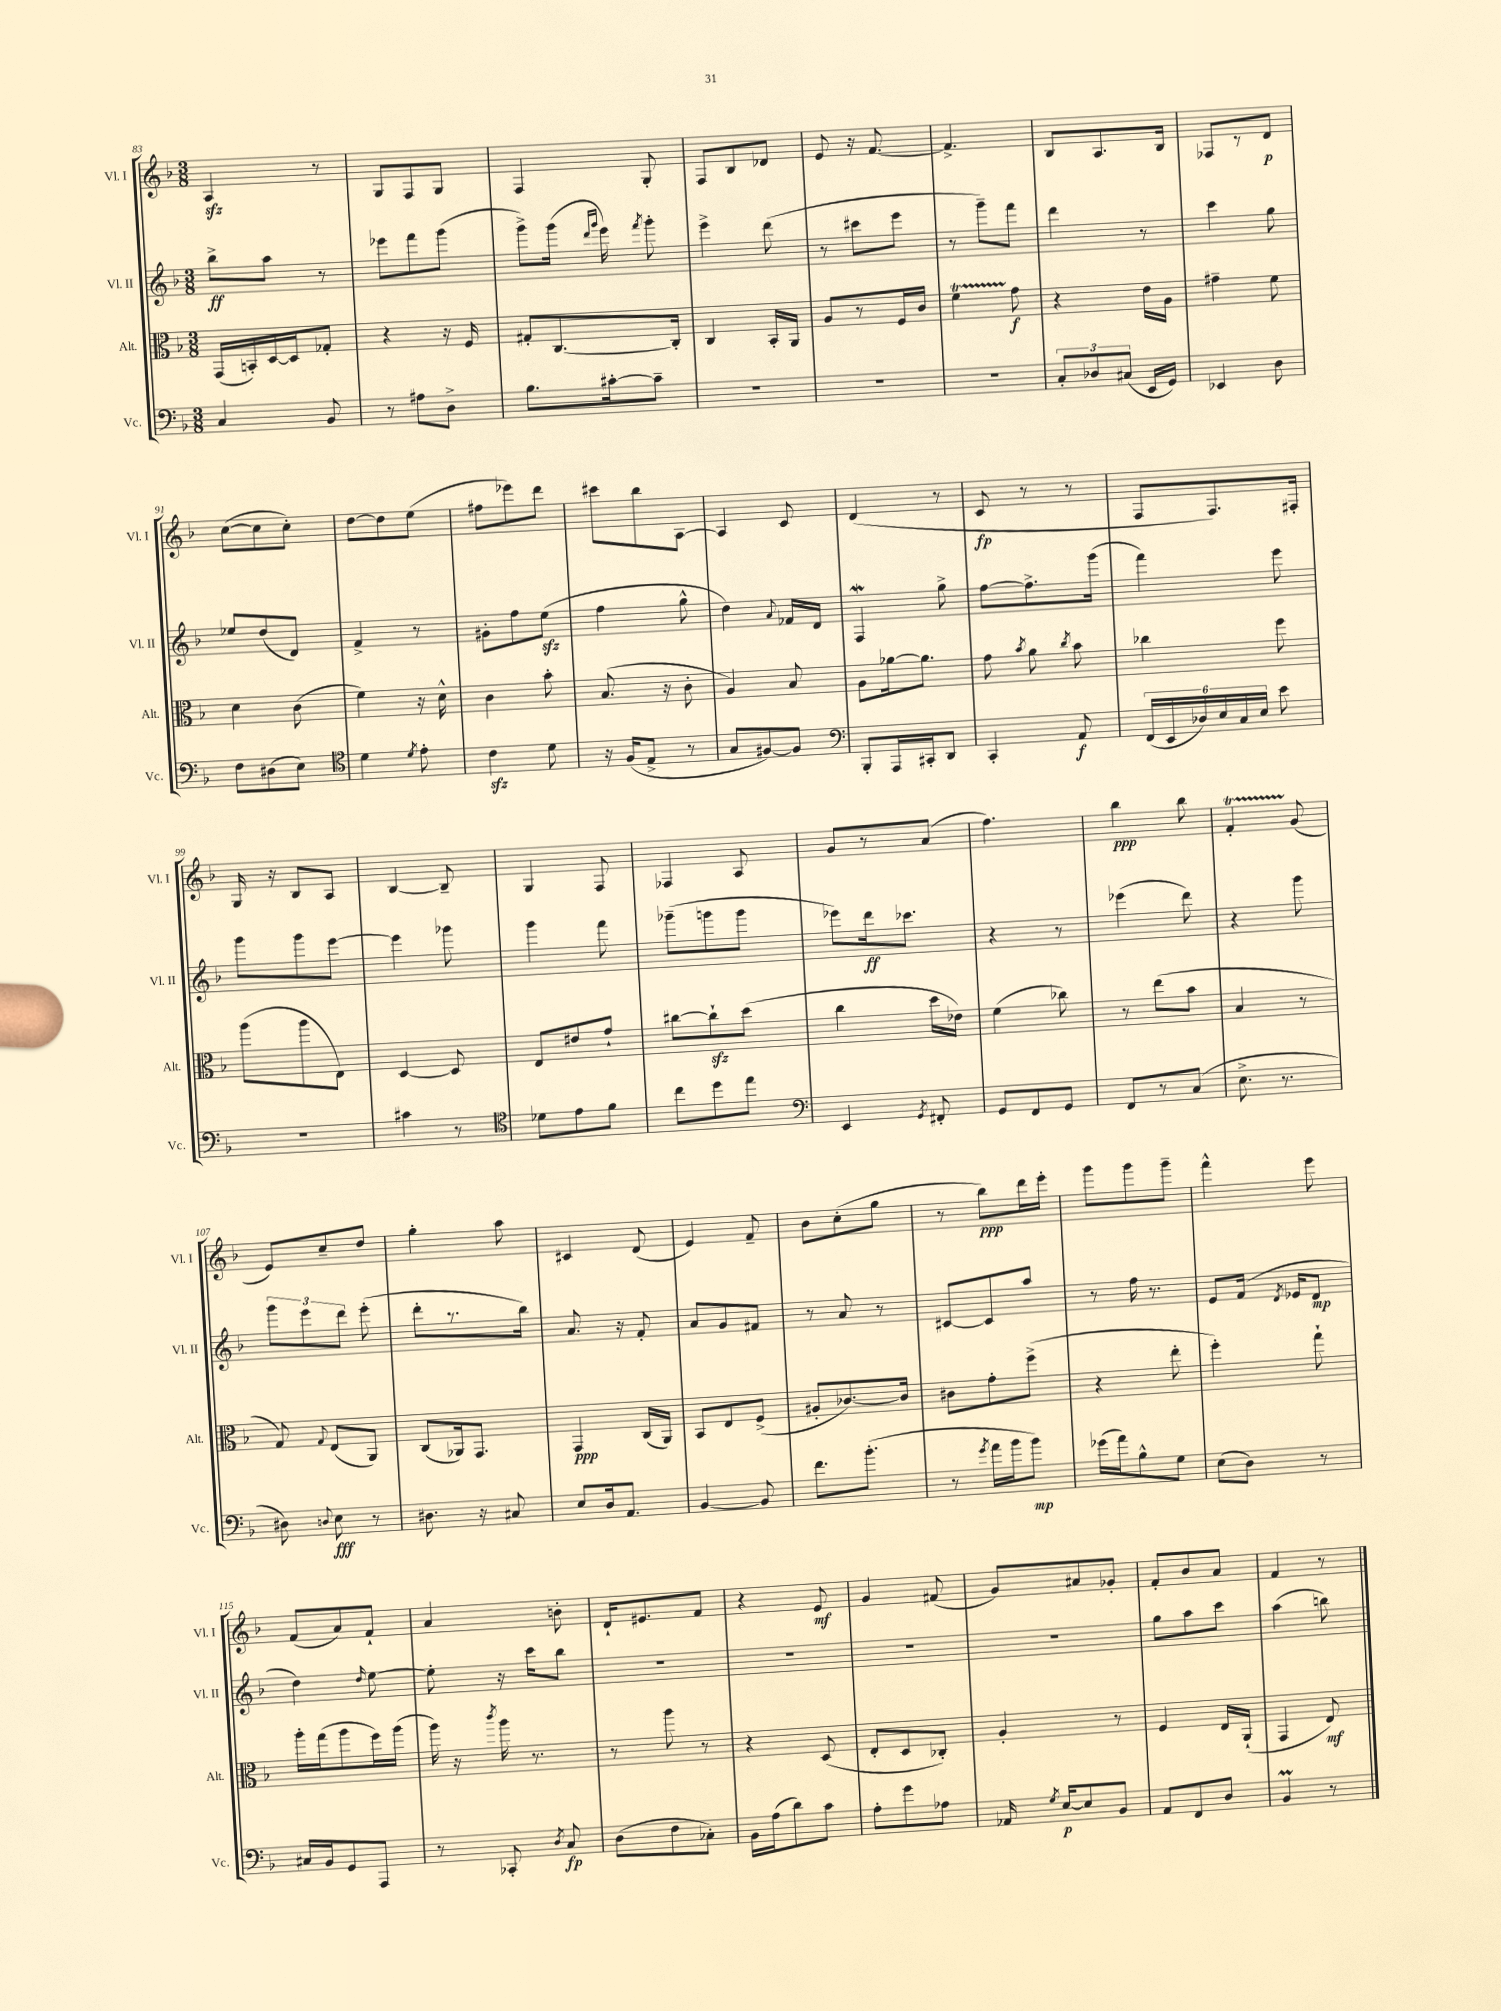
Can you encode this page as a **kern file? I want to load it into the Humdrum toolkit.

**kern	**kern	**kern	**kern
*staff4	*staff3	*staff2	*staff1
*clefF4	*clefC3	*clefG2	*clefG2
*k[b-]	*k[b-]	*k[b-]	*k[b-]
*M3/8	*M3/8	*M3/8	*M3/8
4C/	(16GG/LL	8bb-^\L	4A/
.	16BB'/)	.	.
.	[16D/	8aa\J	.
.	16D/]J	.	.
8BB-/	8G-'/J	8r	8r
=	=	=	=
8r	4r	8eee-\L	8G/L
8A#\L	.	8fff\	8F/
8D^\J	16r	(8ggg\J	8G/J
.	16F/	.	.
=	=	=	=
8.B-\L	8G#'/L	8ggg^\L)	4F/
.	[8.C/	(16ggg\Jk	.
.	.	16qqddd/LL	.
.	.	16qqggg/JJ	.
[16c#'\k	.	16eee\)	.
.	.	8qfff/	.
8c#~\]J	.	8ggg'\	8G'/
.	16C'/]Jk	.	.
=	=	=	=
4.r	4C/	4eee^\	8F/L
.	.	.	8B-/
.	16BB-'/LL	(8ddd\	8d-/J
.	16AA/JJ	.	.
=	=	=	=
4.r	8A/L	8r	8e/
.	8r	8ccc#\L	16r
.	.	.	[8.f/
.	16F/L	8eee\J	.
.	16c/JJ	.	.
=	=	=	=
4.r	4f\	8r	4.f^/]
.	.	8ggg~\L)	.
.	8g\	8fff\J	.
=	=	=	=
12C'/L	4r	4ddd\	8B-/L
12D-/	.	.	.
.	.	.	8.A/
(12C#/J	.	.	.
16EE/LL	16e\LL	8r	.
16GG/JJ)	16A\JJ	.	16B-/Jk
=	=	=	=
4EE-/	4g#~\	4ccc\	8F-/L
.	.	.	8r
8D\	8f\	8gg\	8d/J
=	=	=	=
8F\L	4d\	8ee-/L	([8cc\L
(8D#\	.	(8dd/	8cc\]
8E\J)	(8c\	8d/J)	8cc'\J)
=	=	=	=
*clefC4	*	*	*
4d\	4f\)	4f^/	[8dd\L
.	.	.	8dd\]
8qd/	.	.	.
8e'\	16r	8r	(8ee\J
.	16d^^\	.	.
=	=	=	=
4c\	4c\	8g#'\L	8ff#\L
.	.	8ff\	8eee-\)
8d\	8b-'\	(8ee\J	8ddd\J
=	=	=	=
16r	(8.B-/	4ff\	8ccc#\L
(16F/LK	.	.	.
8E^/J	.	.	8bb-\
.	16r	.	.
8r	8c'\	8gg^^\	[8A\J
=	=	=	=
8G/L	4A/)	4dd\)	4A/]
[8F#/)	.	.	.
.	.	8qqa/	.
8F#/]J	8B-/	16f-/LL	8c/
.	.	16d/JJ	.
=	=	=	=
*clefF4	*	*	*
8BBB-'/L	8A\L	4F/	(4d/
16AAA/L	[16a-\k	.	.
16CC#'/J	8.a-\]J	.	.
8DD/J	.	8gg^\	8r
=	=	=	=
4CC'/	8g\	[8ff\L	8c/
.	8qb-/	.	.
.	8a\	8.ff^\]	8r
.	8qcc/	.	.
8AA/	8b-\	.	8r
.	.	(16ggg\Jk	.
=	=	=	=
(24FF/LL	4cc-\	4fff\)	8F/L
24EE/	.	.	.
24D-/)	.	.	.
24E/	.	.	8.F/)
24C/	.	.	.
24E/JJ	.	.	.
8e\	8ff\	8eee\	.
.	.	.	16F#'/Jk
=	=	=	=
4.r	(8aa\L	8ggg\L	16G/
.	.	.	16r
.	8aa\	8ggg\	8B-/L
.	8E\J)	[8eee\J	8A/J
=	=	=	=
4c#\	[4D/	4eee\]	[4B-/
8r	8D/]	8ggg-\	8B-~/]
=	=	=	=
*clefC4	*	*	*
8d-\L	8E/L	4ggg\	4G/
8e\	8e#/	.	.
8f\J	8g`/J	8fff\	8F/
=	=	=	=
8cc\L	[8cc#\L	(8ggg-~\L	4F-/
8dd\	8cc#`\]	8ggg\	.
8ee\J	(8dd\J	8ggg\J	8A/
=	=	=	=
*clefF4	*	*	*
4EE/	4cc\	8eee-\L)	8g/L
.	.	16ddd\k	8r
.	.	8.ccc-\J	.
8qGG/	.	.	.
8FF#'/	16dd\LL	.	(8a/J
.	16e-\JJ)	.	.
=	=	=	=
8GG/L	(4f\	4r	4.ff\)
8FF/	.	.	.
8GG/J	8cc-\)	8r	.
=	=	=	=
8FF/L	8r	(4eee-\	4bb-\
8r	(8ee\L	.	.
(8C/J	8b-\J	8ddd\)	8bb-\
=	=	=	=
8.E^\	4B-/	4r	4f'/
8.r	.	.	.
.	8r	8ggg\	(8g/
=	=	=	=
8D#\)	8G/)	12ggg\L	8e/L)
.	.	12eee\	.
8qqD/	8qqG/	.	.
8E\	(8E/L	.	8cc~/
.	.	12ddd\J	.
8r	8AA/J)	(8eee'\	8dd/J
=	=	=	=
8.D#\	(8C/L	8ddd'\L	4gg'\
.	16AA-/k)	8.r	.
16r	8.GG/J	.	.
8C#/	.	.	8aa\
.	.	16bb-\Jk)	.
=	=	=	=
8E/L	4GG/	8.a/	4c#/
16D/k	.	.	.
8.AA/J	.	16r	.
.	(16C/LL	8f'/	(8d/
.	16AA/JJ)	.	.
=	=	=	=
[4BB-/	8BB-/L	8a/L	4e/)
.	8E/	8g/	.
8BB-/]	(8F^/J	8f#/J	8f~/
=	=	=	=
8.f\L	8A#'/L	8r	8b-\L
.	[8.c-/)	8a/	(8cc'\
(8.b-'\J	.	.	.
.	.	8r	8gg\J
.	16c-/]Jk	.	.
=	=	=	=
8r	8c#\L	[8c#/L	8r
8qg/	.	.	.
16a\LL	8g'\	8c#/]	8bb-\L)
16b-\J	.	.	.
8b-\J)	(8ff^\J	8aa/J	16ddd\L
.	.	.	16eee'\JJ
=	=	=	=
(16g-\LL	4r	8r	8ggg\L
16a\J)	.	.	.
8B-^^\	.	16ff\	8ggg\
.	.	8.r	.
8G\J	8ee'\	.	8ggg~\J
=	=	=	=
(8E\L	4ff'\)	8e/L	4fff^^\
8D\J)	.	(16f/Jk	.
.	.	8qd/	.
.	.	16e-/LK	.
8r	8gg`\	8d/J	8eee\
=	=	=	=
16C#/LL	16aa'\LL	4dd\)	(8f/L
16BB-/J	(16gg\J	.	.
8GG/	8aa\	.	8a/)
.	.	16qqdd/	.
8AAA/J	16ff\L)	[8ee\	8f`/J
.	(16aa\JJ	.	.
=	=	=	=
8r	16aa\)	8ee'\]	4a/
.	16r	.	.
.	8qccc/	.	.
8CC-'/	16aa\	16r	.
.	8.r	16ccc\LK	.
8qD/	.	.	.
8C/	.	8bb-\J	8b'\
=	=	=	=
(8D\L	8r	4.r	16d`/LK
.	.	.	8.e#/
8F\	8aa\	.	.
8C-'\J)	8r	.	8f/J
=	=	=	=
16BB-\LL	4r	4.r	4r
(16A\J	.	.	.
8d\)	.	.	.
8c\J	(8D/	.	8e/
=	=	=	=
8A'\L	8E'/L	4.r	4g/
8g\	8D/	.	.
8A-\J	8C-'/J)	.	(8f#/
=	=	=	=
16AA-/	4A'/	4.r	8g/L)
8qG/	.	.	.
[16E/LK	.	.	.
8E/]	.	.	8a#/
8BB-/J	8r	.	8g-'/J
=	=	=	=
8AA/L	4F/	8gg\L	8f'/L
8FF/	.	8aa\	8b-/
8D/J	16E/LL	8ccc\J	8a/J
.	(16AA`/JJ	.	.
=	=	=	=
4BB-/	4GG/	(4aa\	4f/
8r	8E/)	8bb\)	8r
==	==	==	==
*-	*-	*-	*-
